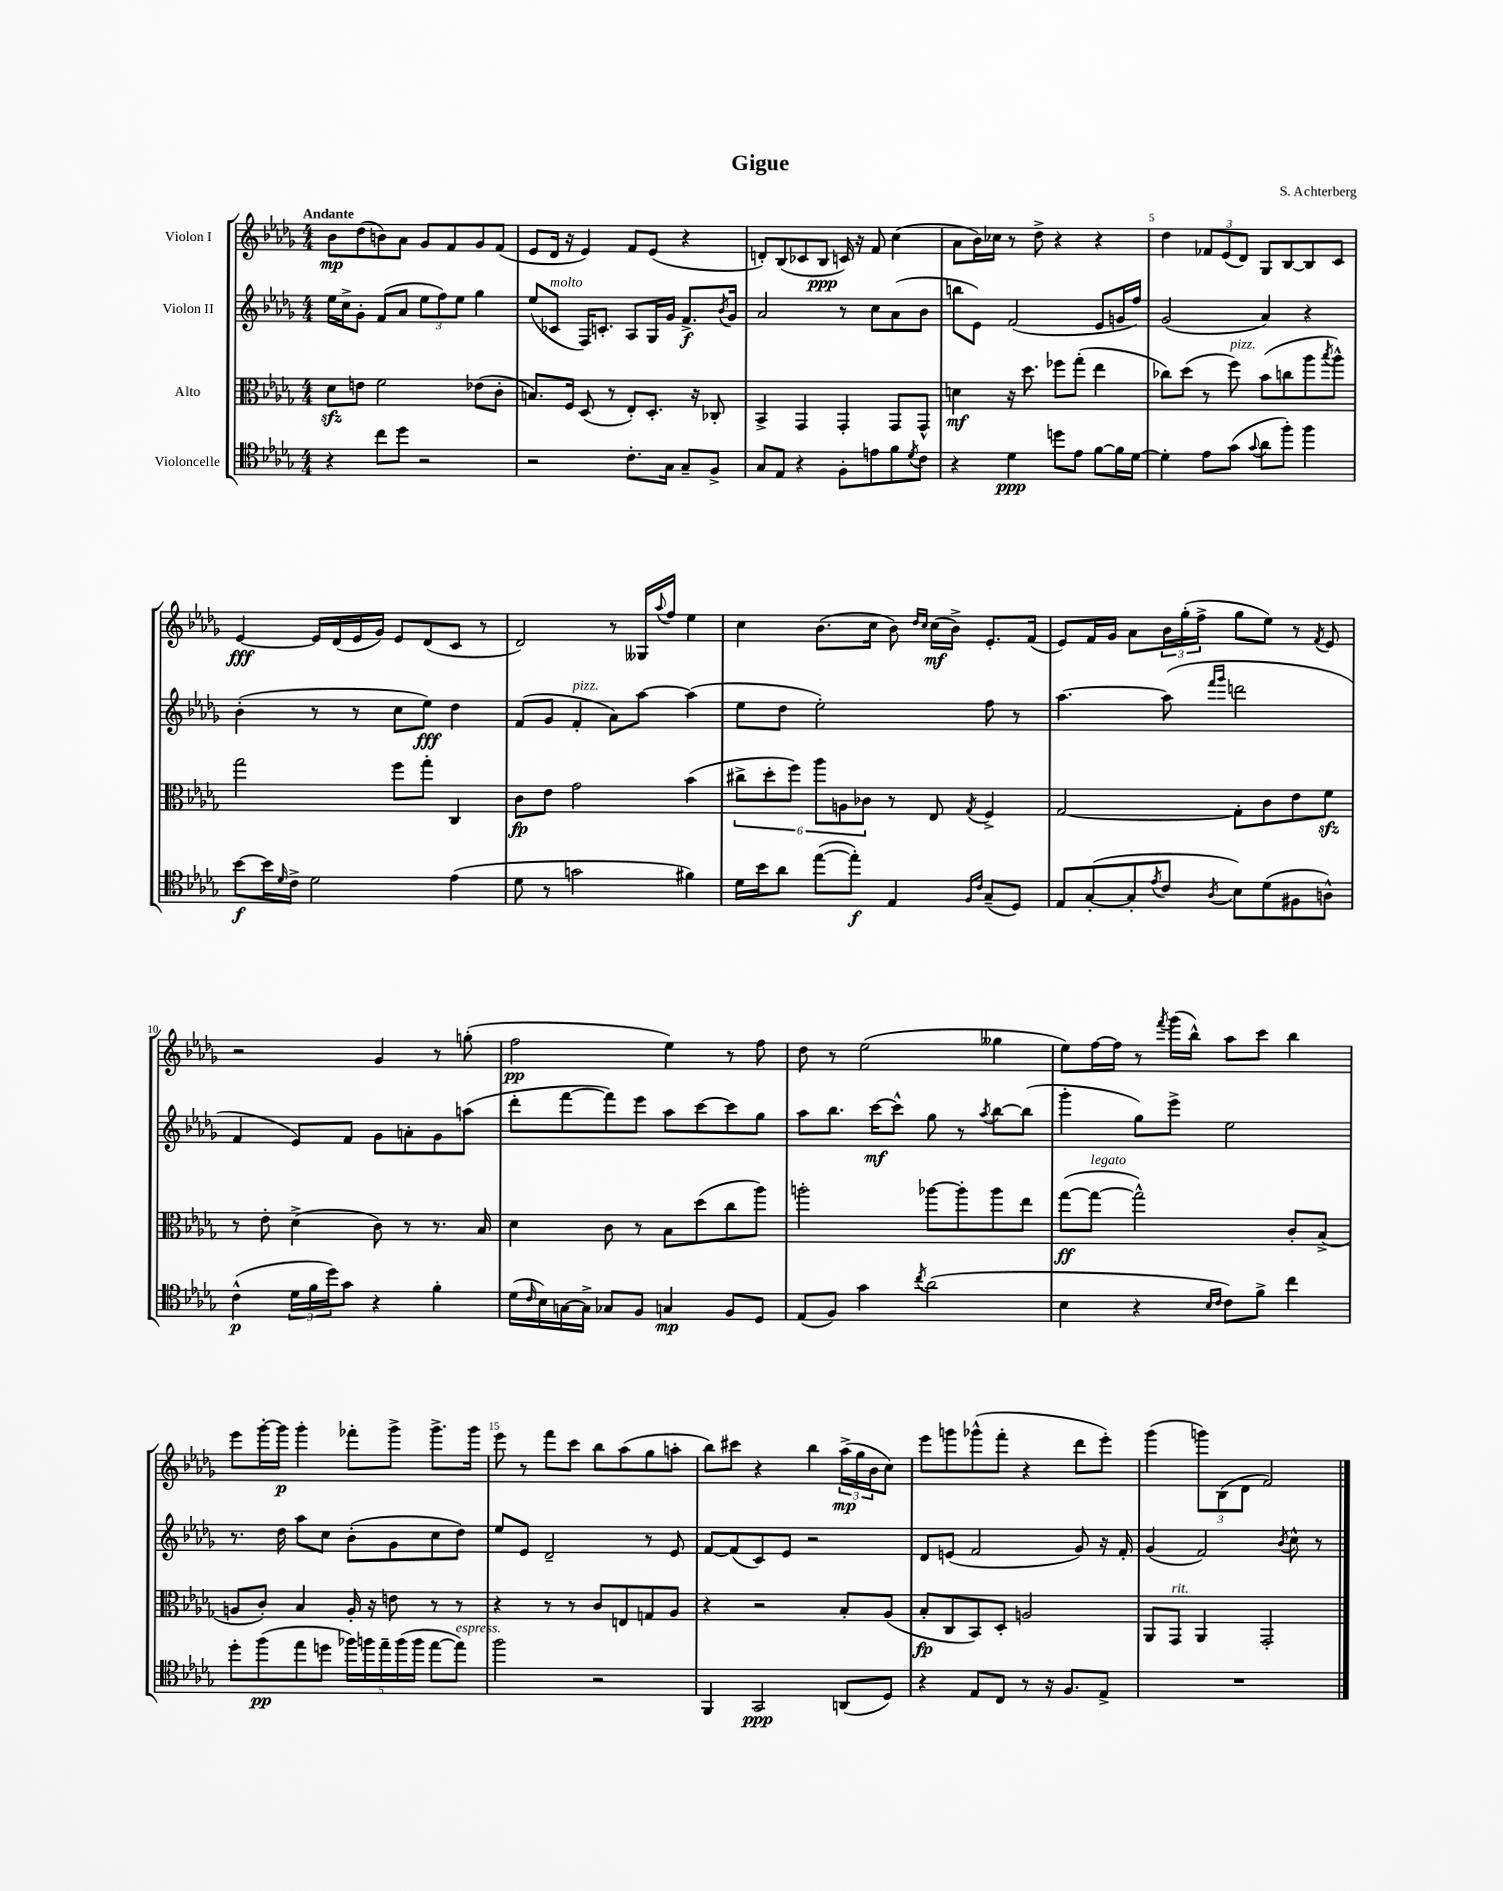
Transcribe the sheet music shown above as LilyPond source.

\header { title = "Gigue" composer = "S. Achterberg" }
<<
\new StaffGroup <<
\new Staff = "s0" \with { instrumentName = "Violon I" } {
    \clef treble \key des \major \numericTimeSignature \time 4/4 \tempo "Andante"
    bes'8\mp des''8( b'8) aes'8 ges'8 f'8 ges'8 f'8( |
    ees'8 des'16 r16 ees'4) f'8 ees'8( r4 |
    d'8-.) bes8( ces'8 bes8\ppp c'16) r16 f'8 c''4( |
    aes'8 bes'16) ces''16 r8 des''8-> r4 r4 |
    des''4 \tuplet 3/2 { fes'8 ees'8( des'8) } ges8 bes8~ bes8 c'8 |
    ees'4~\fff ees'16 des'16( ees'16 ges'16) ees'8 des'8( c'8 r8 |
    des'2) r8 geses16 \appoggiatura { aes''8 } f''16 ees''4 |
    c''4 bes'8.( c''16 bes'8) \grace { des''16 c''16 } c''16\mf( bes'16->) ees'8.-. f'16( |
    ees'8) f'16 ges'16 aes'8 \tuplet 3/2 { bes'16 ges''16-.( f''16-> } ges''8 ees''8) r8 \acciaccatura { f'8 } ees'8 |
    r2 ges'4 r8 g''8-.( |
    f''2\pp ees''4) r8 f''8 |
    des''8 r8 ees''2( geses''4 |
    ees''8) f''16~ f''16 r8 \acciaccatura { f'''8 } ges'''16( bes''16-^) aes''8 c'''8 bes''4 |
    ees'''8 ges'''16~-. ges'''16\p ges'''4-. fes'''8-. ges'''8-> ges'''8.-> ges'''16 |
    ees'''8 r8 f'''8 c'''8 bes''8 aes''8( ges''8 a''8-. |
    bes''8) cis'''8 r4 bes''4 \tuplet 3/2 { aes''16->\mp( ges''16 bes'16 } c''8) |
    ees'''8 g'''8 ges'''8-^( f'''8-. r4 des'''8 ees'''8-.) |
    ges'''4( \tuplet 3/2 { g'''8) bes8( des'8 } f'2) \bar "|." |
}
\new Staff = "s1" \with { instrumentName = "Violon II" } {
    \clef treble \key des \major \numericTimeSignature \time 4/4
    ees''16 c''16-> ges'8-. f'8( aes'8 \tuplet 3/2 { ees''8 f''8) ees''8 } ges''4 |
    ees''8( ces'8^\markup { \italic "molto" } f16) c'8.-. aes8 ges16 ges'16 f'8.->\f \acciaccatura { bes'8 } ges'16 |
    aes'2 r8 c''8 aes'8( bes'8 |
    b''8 ees'8) f'2( ees'8 g'16 f''16) |
    ges'2( aes'4) r4 |
    bes'4-.( r8 r8 c''8 ees''8\fff) des''4 |
    f'8( ges'8 f'4-.^\markup { \italic "pizz." } aes'8) aes''8~ aes''4( |
    ees''8 des''8 ees''2-.) f''8 r8 |
    aes''4.~ aes''8( \grace { f'''16 ges'''16 } d'''2 |
    f'4 ees'8) f'8 ges'8 a'8-. ges'8 a''8( |
    des'''8-. f'''8~ f'''8) ees'''8 aes''8 c'''8~ c'''8 ges''8 |
    aes''8 bes''8. c'''16~\mf c'''8-^ ges''8 r8 \acciaccatura { aes''8 } bes''8~ bes''8( |
    ges'''4-. ges''8) ees'''8-> ees''2 |
    r8. des''16 aes''8 c''8 bes'8-.( ges'8 c''8 des''8) |
    ees''8 ees'8 des'2-- r8 ees'8 |
    f'8~ f'8( c'8) ees'8 r2 |
    des'8 e'8( f'2 ges'8) r16 f'16-. |
    ges'4( f'2) \acciaccatura { bes'8 } c''8-^ r8 \bar "|." |
}
\new Staff = "s2" \with { instrumentName = "Alto" } {
    \clef alto \key des \major \numericTimeSignature \time 4/4
    des'8\sfz e'8 f'2 ees'8( c'8-. |
    b8.) f16 des8( r8 ees8-.) des8.-. r16 ces8-. |
    bes,4-> ges,4 ges,4-. ges,8 ges,8-^ |
    d'4\mf r16 des''8. fes''8 ges''8-.( ees''4 |
    ces''8) des''8( r8 f''8^\markup { \italic "pizz." }) bes'8( c''8 aes''8 \acciaccatura { bes''8 } aes''8-^) |
    ges''2 f''8 ges''8-. c4 |
    c'8\fp ees'8 ges'2 bes'4( |
    \tuplet 6/4 { cis''8-> des''8-. f''8) aes''8 a8 ces'8 } r8 ees8 \acciaccatura { ges8 } f4-> |
    ges2~ ges8-. c'8 ees'8 f'8\sfz |
    r8 ees'8-. des'4->( c'8) r8 r8. bes16 |
    des'4 c'8 r8 bes8 des''8( c''8 aes''8) |
    a''2-. aes''8~ aes''8-. aes''8 ees''8 |
    ges''8~\ff( ges''8~^\markup { \italic "legato" } ges''2-^) c'8-. bes8->( |
    a8 c'8-.) bes4 a16-. r16 e'8 r8 r8 |
    r4 r8 r8 c'8 e8 g8 aes8 |
    r4 r2 bes8-. aes8( |
    bes8-.\fp c8 bes,8) des8-. a2 |
    aes,8 ges,8^\markup { \italic "rit." } aes,4 ges,2-. \bar "|." |
}
\new Staff = "s3" \with { instrumentName = "Violoncelle" } {
    \clef tenor \key des \major \numericTimeSignature \time 4/4
    r4 c''8 des''8 r2 |
    r2 c'8.-. ges16 ges8-- f8-> |
    ges8 ees8 r4 f8-. e'8 f'8 \acciaccatura { des'8 } c'8 |
    r4 des'4\ppp d''8 ees'8 f'8~ f'16 des'16~ |
    des'4-. ees'8 ges'8( \appoggiatura { ges'8 } aes'8 f''8-.) f''4 |
    bes'8~\f bes'16 \grace { des'16 } c'16-> des'2 ees'4( |
    des'8 r8 g'2 fis'4) |
    des'16 bes'16 aes'8 ees''8~( ees''8-.\f) ees4 \grace { f16 c'16 } ges8--( des8) |
    ees8 ges8~-.( ges8-. \acciaccatura { ees'8 } c'8 \acciaccatura { aes8 } bes8) des'8( fis8 a8-^) |
    c'4-^\p( \tuplet 3/2 { des'16 f'16 des''16) } ges'8 r4 f'4-. |
    des'16( \grace { c'16 } bes16) g16~ g16-> ges8 f8 g4\mp f8 des8 |
    ees8( f8) ges'4 \acciaccatura { c''8 } aes'2( |
    bes4 r4 \grace { bes16 c'16 } c'8) f'8-> c''4 |
    des''8-. f''8\pp( ees''8 d''8 \tuplet 5/4 { fes''16) f''16 ees''16-- f''16( f''16 } ees''8~ ees''8^\markup { \italic "espress." }) |
    f''2 r2 |
    f,4 ges,2\ppp a,8( des8) |
    r4 ees8 c8 r8 r16 f8. ees8-> |
    R1 \bar "|." |
}
>>
>>
\layout { \context { \Score \override BarNumber.break-visibility = ##(#f #t #t) barNumberVisibility = #(every-nth-bar-number-visible 5) } }
